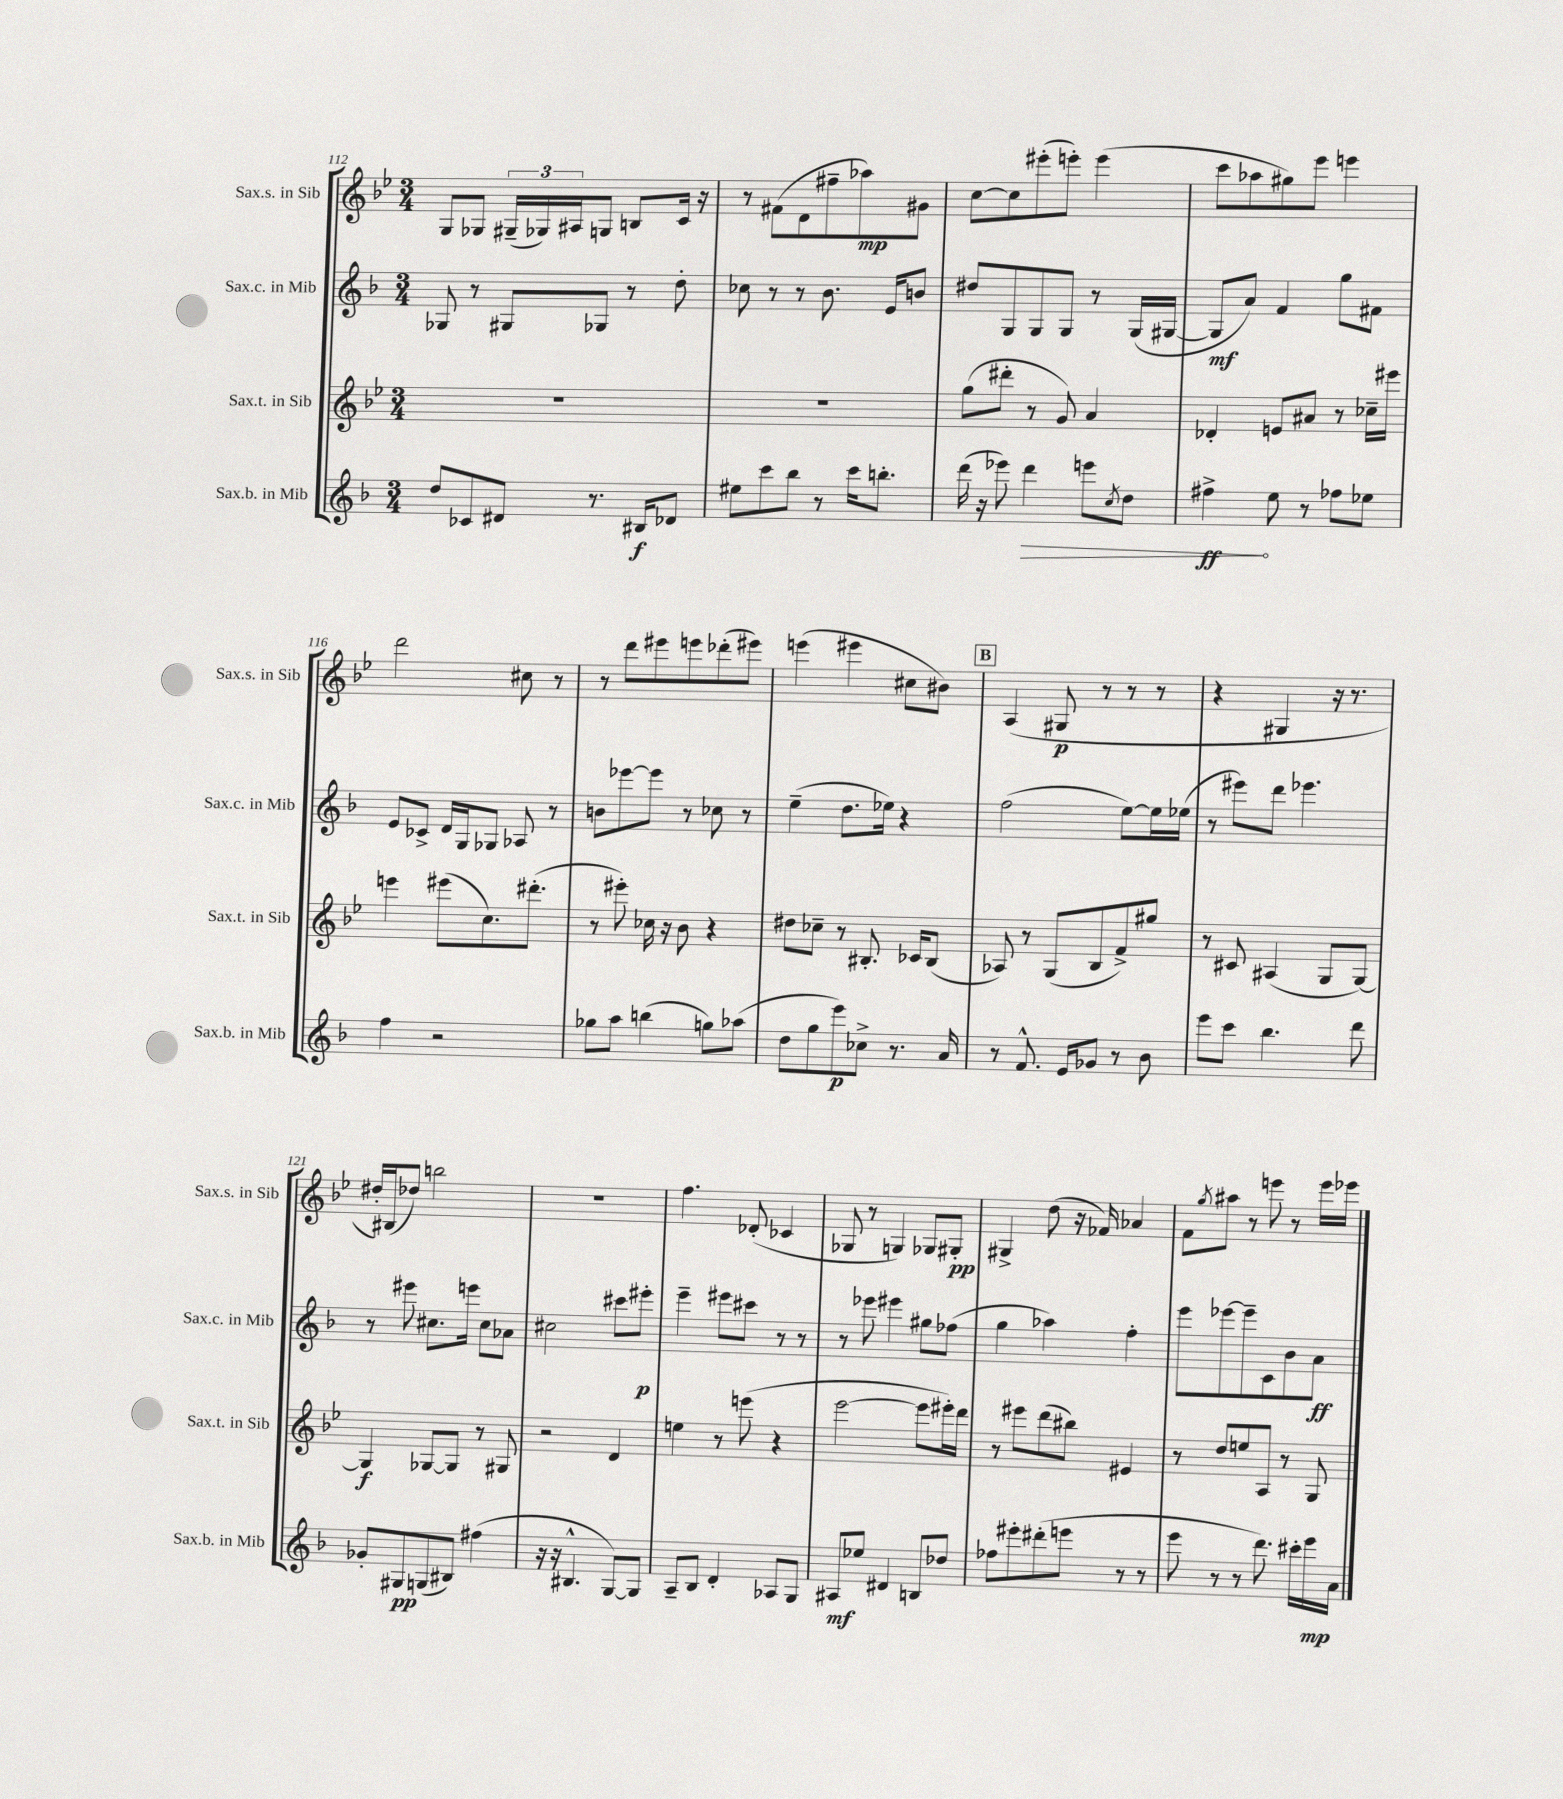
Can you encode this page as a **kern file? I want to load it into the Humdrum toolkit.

**kern	**dynam	**kern	**dynam	**kern	**dynam	**kern	**dynam
*part4	*part4	*part3	*part3	*part2	*part2	*part1	*part1
*staff4	*staff4	*staff3	*staff3	*staff2	*staff2	*staff1	*staff1
*I"Sax.b. in Mib	*	*I"Sax.t. in Sib	*	*I"Sax.c. in Mib	*	*I"Sax.s. in Sib	*
*I'Sax.b. in Mib	*	*I'Sax.t. in Sib	*	*I'Sax.c. in Mib	*	*I'Sax.s. in Sib	*
*clefG2	*	*clefG2	*	*clefG2	*	*clefG2	*
*k[b-]	*	*k[b-e-]	*	*k[b-]	*	*k[b-e-]	*
*M3/4	*	*M3/4	*	*M3/4	*	*M3/4	*
=112	=112	=112	=112	=112	=112	=112	=112
8dd/L	.	2.r	.	8G-X/	.	8G/L	.
8c-X/	.	.	.	8r	.	8G-X/J	.
8d#X/J	.	.	.	8G#X/L	.	(24G#X~/LL	.
.	.	.	.	.	.	24G-X/)	.
.	.	.	.	.	.	24A#X/J	.
8.r	.	.	.	8G-X/J	.	8Gn/J	.
.	.	.	.	8r	.	8Bn/L	.
16B#X/KL	f	.	.	.	.	.	.
8d-X/J	.	.	.	8dd'\	.	16c/Jk	.
.	.	.	.	.	.	16r	.
=113	=113	=113	=113	=113	=113	=113	=113
8ee#X\L	.	2.r	.	8cc-X\	.	8r	.
8ccc\	.	.	.	8r	.	(8f#X\L	.
8bb-\J	.	.	.	8r	.	8d\	.
8r	.	.	.	8.b-\	.	8ff#X~\	.
16ccc\KL	.	.	.	.	.	8aa-X\)	mp
8.bbn'\J	.	.	.	16e/KL	.	.	.
.	.	.	.	8bn/J	.	8g#X\J	.
=114	=114	=114	=114	=114	=114	=114	=114
(16ddd\	.	(8gg\L	.	8dd#X/L	.	[8cc\L	.
16r	.	.	.	.	.	.	.
8eee-X\)	.	8ddd#X'\J	.	8G/	.	8cc\]	.
!	!LO:HP:b	!	!	!	!	!	!
4ddd\	>	8r	.	8G/	.	(8eee#X'\	.
.	.	8g/)	.	8G/J	.	8eeen'\J)	.
8eeen\L	.	4a/	.	8r	.	(4eee\	.
8qcc/	.	.	.	.	.	.	.
8dd\J	.	.	.	(16G/LL	.	.	.
.	.	.	.	[16G#X/JJ	.	.	.
=115	=115	=115	=115	=115	=115	=115	=115
4ff#X^\	ff	4d-X'/	.	8G#/L]	mf	8ccc\L	.
.	.	.	.	8a/J)	.	8aa-X\	.
8ee\	]	8en/L	.	4f/	.	8gg#X\)	.
8r	.	8a#X/J	.	.	.	8eee-\J	.
8ff-X\L	.	8r	.	8gg\L	.	4eeen\	.
8ee-X\J	.	16cc-X~\LL	.	8f#X\J	.	.	.
.	.	16eee#X\JJ	.	.	.	.	.
!!LO:LB:g=z
=116	=116	=116	=116	=116	=116	=116	=116
4ff\	.	4eeen\	.	8e/L	.	2ddd\	.
.	.	.	.	8c-X^/J	.	.	.
2r	.	(8eee#X\L	.	16d/LL	.	.	.
.	.	.	.	16G/J	.	.	.
.	.	8.cc\)	.	8G-X/J	.	.	.
.	.	.	.	8A-X/	.	8cc#X\	.
.	.	(8.ddd#X'\J	.	.	.	.	.
.	.	.	.	8r	.	8r	.
=117	=117	=117	=117	=117	=117	=117	=117
8gg-X\L	.	8r	.	8bn\L	.	8r	.
8aa\J	.	8eee#X'\)	.	[8eee-X\	.	8ddd\L	.
(4bbn\	.	16cc-X\	.	8eee-\J]	.	8eee#X\	.
.	.	16r	.	.	.	.	.
.	.	8b-\	.	8r	.	8eeen\	.
8ggn\L)	.	4r	.	8cc-X\	.	(8ddd-X'\	.
(8aa-X\J	.	.	.	8r	.	8eee#X\J)	.
=118	=118	=118	=118	=118	=118	=118	=118
8dd\L	.	8dd#X\L	.	(4ee~\	.	(4eeen\	.
8gg\	.	8cc-X~\J	.	.	.	.	.
8eee\)	p	8r	.	8.dd\L	.	4eee#X\	.
8cc-X^\J	.	8.B#X'/	.	.	.	.	.
.	.	.	.	16ee-X\Jk)	.	.	.
8.r	.	.	.	4r	.	8cc#X\L	.
.	.	16c-X/KL	.	.	.	.	.
.	.	(8B#/J	.	.	.	8b#X\J)	.
16a/	.	.	.	.	.	.	.
!!LO:REH:place=s1:t=B
=119	=119	=119	=119	=119	=119	=119	=119
8r	.	8A-X/)	.	(2ff\	.	(4A/	.
8.f^^/	.	8r	.	.	.	.	.
.	.	(8G/L	.	.	.	8G#X/	p
16e/KL	.	.	.	.	.	.	.
8g-X/J	.	8B-/	.	.	.	8r	.
8r	.	8f^/)	.	[8ee\L)	.	8r	.
8b-\	.	8gg#X/J	.	16ee\L]	.	8r	.
.	.	.	.	(16ee-X\JJ	.	.	.
=120	=120	=120	=120	=120	=120	=120	=120
8eee\L	.	8r	.	8r	.	4r	.
8ccc\J	.	8c#X/	.	8eee#X\L)	.	.	.
4.bb-\	.	(4A#X/	.	8ddd\J	.	4G#X/	.
.	.	.	.	4.eee-X\	.	.	.
.	.	8G/L	.	.	.	16r	.
.	.	.	.	.	.	8.r	.
8ddd\	.	[8G/J)	.	.	.	.	.
!!LO:LB:g=z
=121	=121	=121	=121	=121	=121	=121	=121
8g-X'/L	.	4G/]	f	8r	.	16dd#X'/LL)	.
.	.	.	.	.	.	(16B#X/J	.
8G#X/	pp	.	.	8eee#X\	.	8dd-X/J)	.
(8Gn/	.	[8G-X/L	.	8.cc#X\L	.	2bbn\	.
8B#X/J)	.	8G-/J]	.	.	.	.	.
.	.	.	.	16eeen\Jk	.	.	.
(4ff#X\	.	8r	.	8cc#\L	.	.	.
.	.	8G#X/	.	8a-X\J	.	.	.
=122	=122	=122	=122	=122	=122	=122	=122
16r	.	2r	.	2cc#X\	.	2.r	.
16r	.	.	.	.	.	.	.
4.B#X^^/	.	.	.	.	.	.	.
[8G/L)	.	4d/	.	8ccc#X\L	.	.	.
8G/J]	.	.	.	8eee#X'\J	p	.	.
=123	=123	=123	=123	=123	=123	=123	=123
8A~/L	.	4een\	.	4eee~\	.	4.ff\	.
8B-/J	.	.	.	.	.	.	.
4d'/	.	8r	.	8eee#X\L	.	.	.
.	.	(8eeen\	.	8ccc#X\J	.	(8d-X'/	.
8A-X/L	.	4r	.	8r	.	4c-X/	.
8G/J	.	.	.	8r	.	.	.
=124	=124	=124	=124	=124	=124	=124	=124
8A#X/L	mf	[2eee-\	.	8r	.	8G-X/	.
8ee-X/J	.	.	.	8eee-X\	.	8r	.
4d#X/	.	.	.	4eee#X\	.	4Gn/)	.
8Bn/L	.	8eee-\L]	.	8gg#X\L	.	8G-X/L	.
8dd-X/J	.	16eee#X'\L)	.	(8ff-X\J	.	8G#X'/J	pp
.	.	16ddd\JJ	.	.	.	.	.
=125	=125	=125	=125	=125	=125	=125	=125
8ff-X\L	.	8r	.	4gg\	.	4G#X^/	.
8eee#X'\	.	8eee#X\L	.	.	.	.	.
(8ddd#X'\	.	(8ddd\	.	4aa-X\)	.	(8dd\	.
8eeen\J	.	8bb#X\J)	.	.	.	16r	.
.	.	.	.	.	.	16f-X/)	.
8r	.	4e#X/	.	4ff'\	.	4a-X/	.
8r	.	.	.	.	.	.	.
=126	=126	=126	=126	=126	=126	=126	=126
8eee\	.	8r	.	8eee\L	.	8f\L	.
.	.	.	.	.	.	8qgg/	.
8r	.	8dd/L	.	[8eee-X\	.	8aa#X\J	.
8r	.	8een/	.	8eee-~\]	.	8r	.
8.ddd\)	.	8A/J	.	8c\	.	8eeen\	.
.	.	8r	.	8b-\	.	8r	.
16ccc#X'\LL	.	.	.	.	.	.	.
16eee\	mp	8G/	.	8a\J	ff	16eee\LL	.
16a\JJ	.	.	.	.	.	16eee-X\JJ	.
==	==	==	==	==	==	==	==
*-	*-	*-	*-	*-	*-	*-	*-
